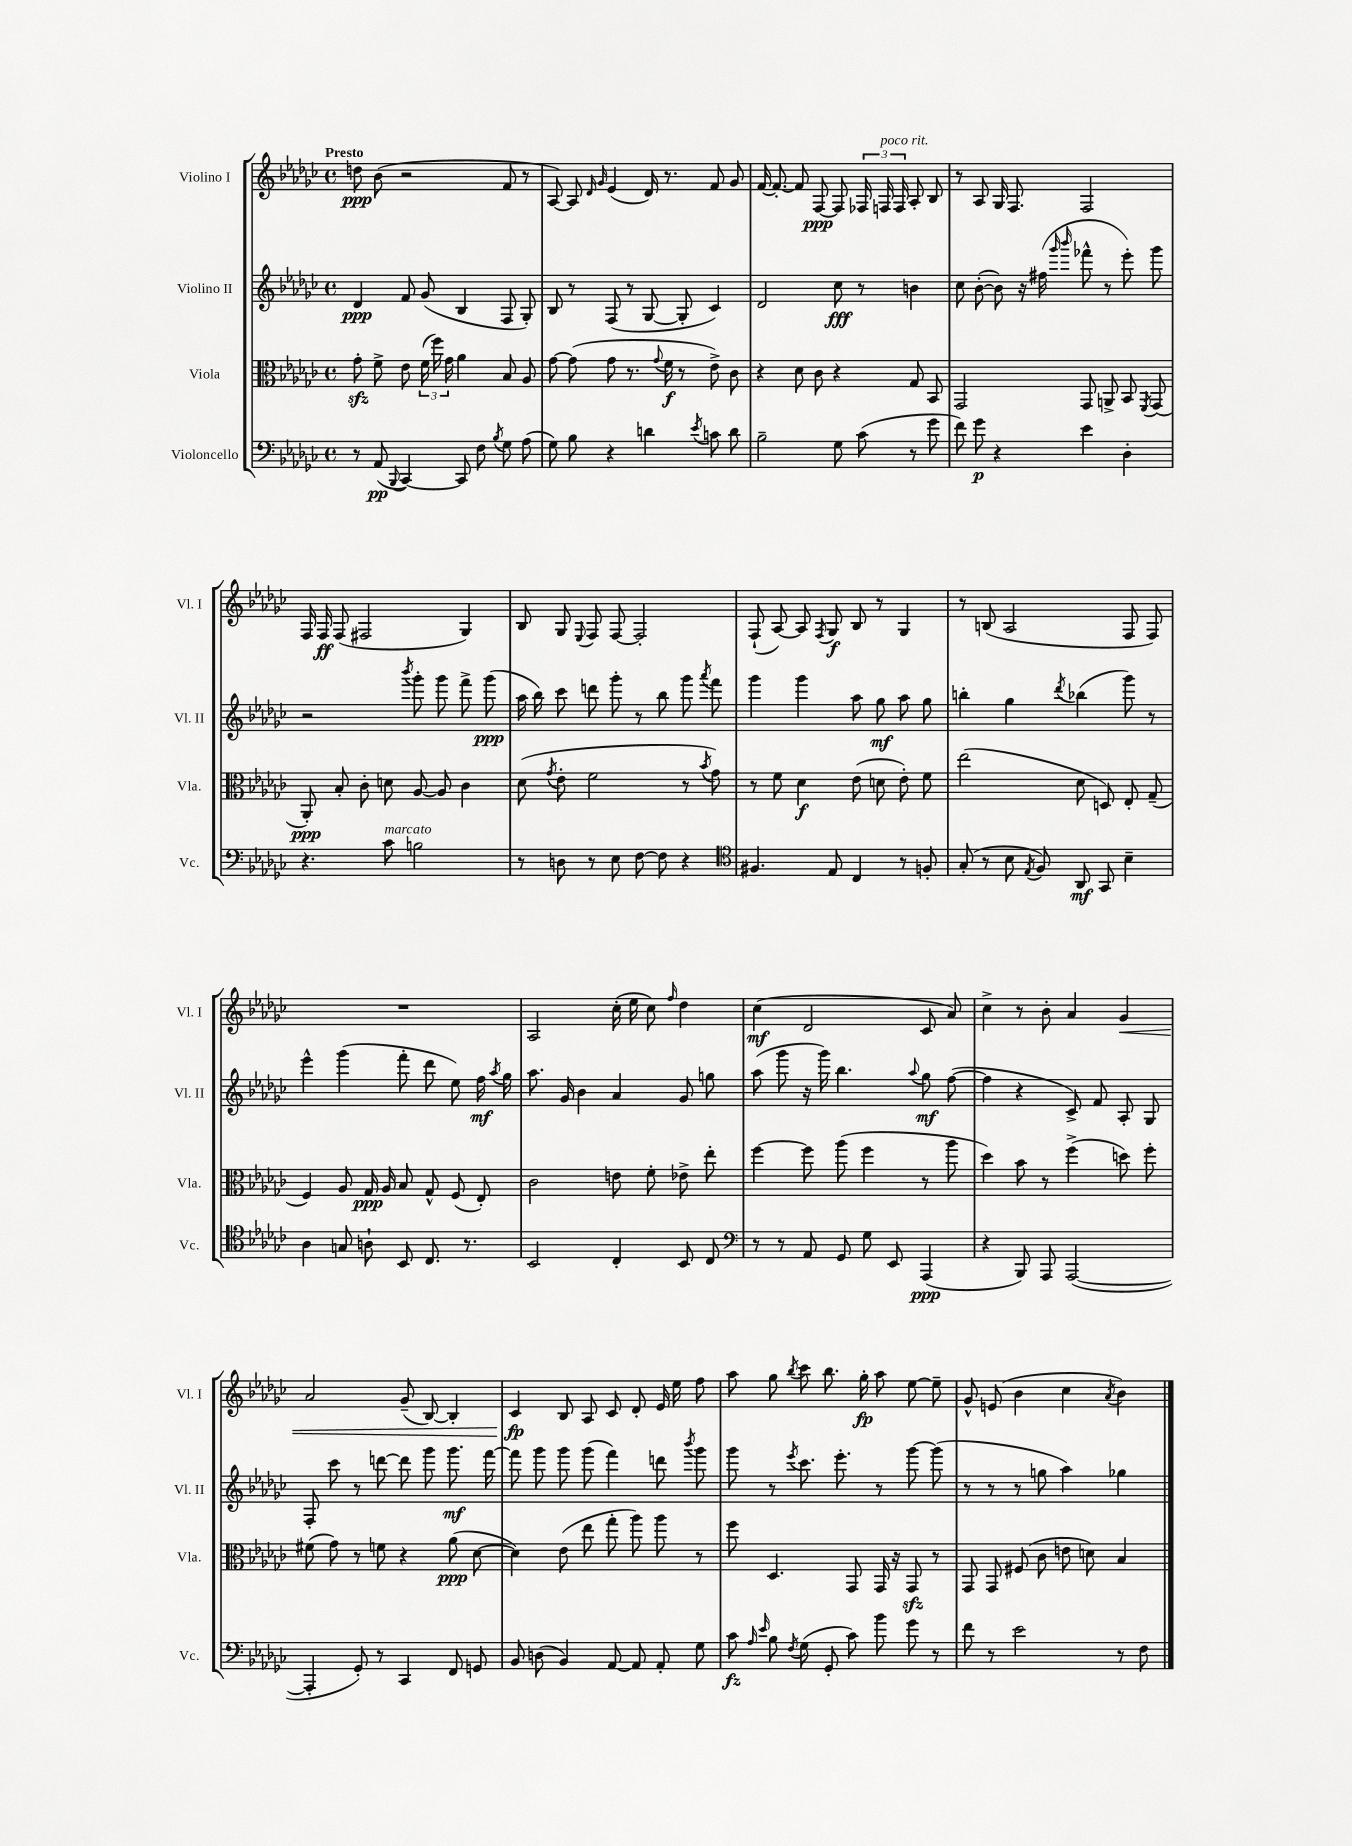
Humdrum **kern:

**kern	**kern	**kern	**kern
*staff4	*staff3	*staff2	*staff1
*clefF4	*clefC3	*clefG2	*clefG2
*k[b-e-a-d-g-c-]	*k[b-e-a-d-g-c-]	*k[b-e-a-d-g-c-]	*k[b-e-a-d-g-c-]
*M4/4	*M4/4	*M4/4	*M4/4
*met(c)	*met(c)	*met(c)	*met(c)
8r	8g-'	4d-	8dd
(8AA-	8f^	.	(8b-
8qqBBB-	.	.	.
[4CC-)	8e-	8f	2r
.	(24f	(8g-	.
.	24ff)	.	.
.	24g-	.	.
8CC-]	4a-	4B-	.
8F	.	.	.
8qB-	.	.	.
8G-	8B-	8F	8f
(8A-	8A-	8G-')	8r
=	=	=	=
8G-)	[8g-	8B-	[8A-)
8B-	(8g-]	8r	8A-]
.	.	.	16qqd-
.	.	.	16qqg-
4r	8g-	(8F	(4e-
.	8.r	8r	.
4d	.	[8G-	16d-)
.	8qqg-	.	.
.	16f	.	8.r
.	8r	8G-']	.
8qe-	.	.	.
8c	8e-^)	4c-)	8f
8d	8c-	.	8g-
=	=	=	=
2B-~	4r	2d-	[16f
.	.	.	8.f'_
.	8d-	.	8f]
.	8c-	.	[8F
8G-	4r	8cc-	8F]
(8c-	.	8r	24F-
.	.	.	24F
.	.	.	24F
8r	8G-	4b	8A-'
8g-	8BB-	.	8B-
=	=	=	=
8f)	2GG-	8cc-	8r
8g-	.	([8b-'	8A-
4r	.	8b-])	16G-
.	.	.	8.F
.	.	16r	.
.	.	(16ff#	.
.	.	16qqggg-	.
.	.	16qqbbb-	.
4e-	8GG-	8fff-^^	2F
.	8AA^	8r	.
4D-'	8BB-	8eee-')	.
.	8qFF	.	.
.	(8GG-	8ggg-	.
=	=	=	=
4.r	8AA-')	2r	16F
.	.	.	16F
.	8B-'	.	(8F
.	8c-'	.	2F#
8c-	8d	.	.
.	.	8qbbb-	.
2B	[8A-	8ggg-'	.
.	8A-]	8ggg-	.
.	4c-	8fff^	4G-)
.	.	(8ggg-	.
=	=	=	=
8r	(8d-	16aa-	8B-
.	.	16bb-)	.
.	8qg-	.	.
8D	8e-'	8ccc-	8G-
.	.	.	8qqE-
8r	2f	8ddd	8F
8E-	.	8ggg-'	[8F
[8F	.	8r	2F']
8F]	.	8bb-	.
4r	8r	8ggg-	.
.	8qb-	8qaaa-	.
.	8g-)	8fff	.
=	=	=	=
*clefC4	*	*	*
4.F#	8r	4ggg-	(8F`
.	8f	.	[8A-)
.	4d-	4ggg-	8A-]
.	.	.	8qF
8E-	.	.	8G-
4C-	(8e-	8aa-	8B-
.	8d	8gg-	8r
8r	8e-')	8aa-	4G-
8F'	8f	8gg-	.
=	=	=	=
(8G-'	(2ee-	4bb'	8r
8r	.	.	(8B
8B-	.	4gg-	2A-
8qE-	.	.	.
8F)	.	.	.
.	.	8qddd-	.
8AA-	8d-	(4bb-	.
8GG-	8D)	.	.
4B-~	8E-'	8ggg-)	8F
.	(8G-~	8r	8F)
=	=	=	=
4A-	4F)	4eee-^^	1r
8G	8A-	(4ggg-	.
8A`	16G-	.	.
.	16A-	.	.
8BB-	8B-	8fff'	.
8.C-	8G-^^	8ddd-	.
.	(8F	8ee-)	.
8.r	.	.	.
.	8E-')	16ff	.
.	.	8qaa-	.
.	.	16gg-	.
=	=	=	=
2BB-	2c-	8.aa-	2A-
.	.	16g-	.
.	.	4b-	.
4C-'	8e	4a-	(16cc-'
.	.	.	16ee-
.	8f'	.	8cc-)
.	.	.	16qqff
8BB-	8e-^	8g-	4dd-
8C-	8ee-'	8gg	.
=	=	=	=
*clefF4	*	*	*
8r	[4ff	(8aa-	(4cc-
8r	.	8ggg-	.
8AA-	8ff]	16r	2d-
.	.	16ggg-)	.
8GG-	(8aa-	4.bb-	.
8G-	4ff	.	.
8EE-	.	.	.
.	.	8qqaa-	.
(4AAA-	8r	8gg-	8c-
.	8aa-	([8ff	8a-)
=	=	=	=
4r	4dd-)	4ff]	4cc-^
8BBB-)	8b-	4r	8r
8AAA-	8r	.	8b-'
([2AAA-	(4ff^	8c-^)	4a-
.	.	8f	.
.	8dd)	8A-'	4g-
.	8ff'	8G-	.
=	=	=	=
4AAA-']	(8f#	8F'	2a-
.	8g-)	8ccc-	.
8GG-')	8r	8r	.
8r	8f	[8ddd	.
4CC-	4r	8ddd]	(8g-~
.	.	8ggg-	[8B-)
8FF	(8a-	8.ggg-	4B-']
8GG	[8d-	.	.
.	.	[16fff	.
=	=	=	=
8BB-	4d-])	8fff]	4c-
(8D	.	8ggg-	.
4BB-)	(8e-	8ggg-	8B-
.	8ee-	(8ggg-	8A-
[8AA-	8gg-'	4fff)	8c-
8AA-]	8aa-)	.	8d-'
8AA-'	8aa-	8ddd	16e-
.	.	.	16ee-
.	.	8qbbb-	.
8G-	8r	8ggg-	8ff
=	=	=	=
8c-	8ff	8ggg-	8aa-
16qqA-	.	.	.
16qqe-	.	.	.
8B-	4.D-	8r	8gg-
8qF	.	8qeee-	8qbb-
(8G-	.	8.ccc-	8ccc-
8GG-'	.	.	8.bb-
.	.	8.eee-'	.
8c-)	8GG-	.	.
.	.	.	16gg-'
8b-	16GG-	8r	8aa-
.	16r	.	.
8g-	8GG-	[8ggg-	[8ee-
8r	8r	(8ggg-]	8ee-~]
=	=	=	=
8f	8GG-	8r	8g-^^
8r	8GG-	8r	(8e
2e-	(8F#	8r	4b-
.	8c-	8gg	.
.	8e	4aa-)	4cc-
.	8d)	.	.
.	.	.	8qa-
8r	4B-	4gg-	4b-)
8F	.	.	.
==	==	==	==
*-	*-	*-	*-
